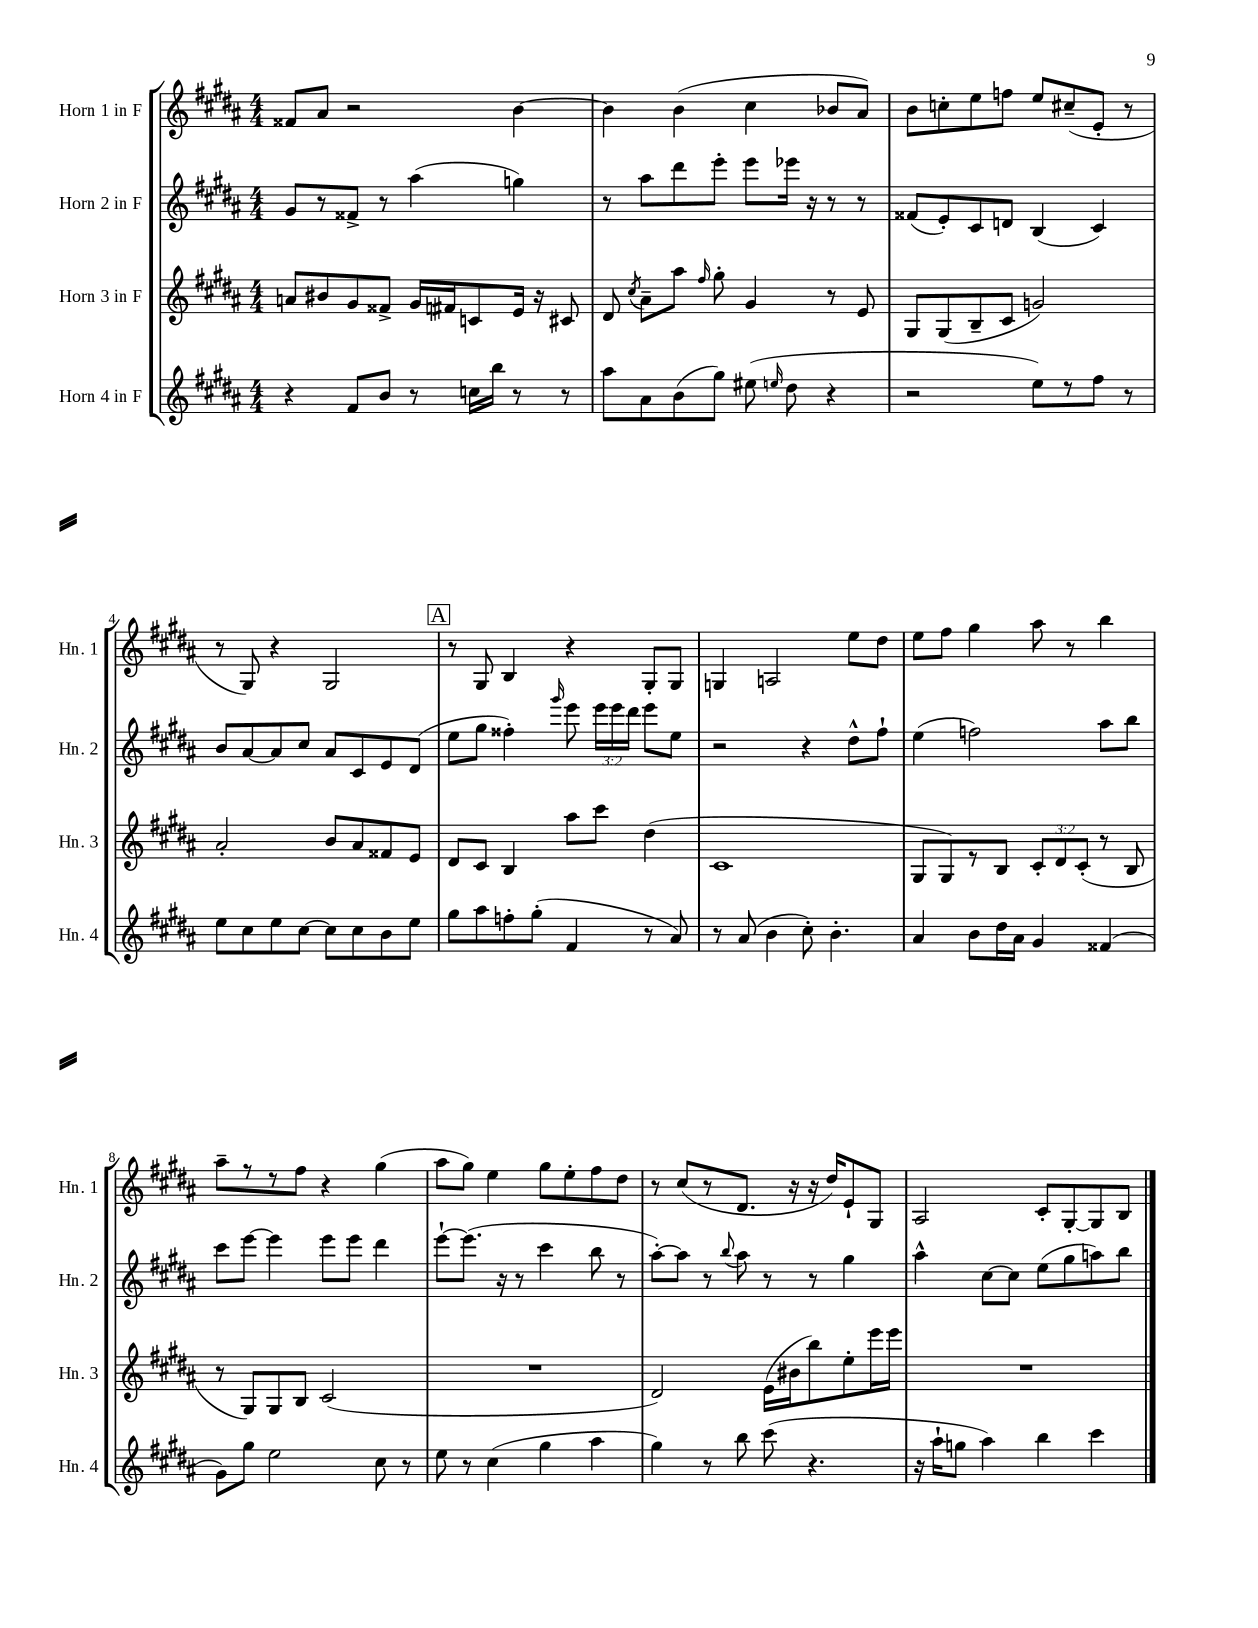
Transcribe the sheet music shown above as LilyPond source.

<<
\new StaffGroup <<
\new Staff = "s0" \with { instrumentName = "Horn 1 in F" shortInstrumentName = "Hn. 1" } {
    \clef treble \key b \major \numericTimeSignature \time 4/4
    \autoBeamOff fisis'8[ ais'8] r2 b'4~ |
    b'4 b'4( cis''4 bes'8[ ais'8]) |
    b'8[ c''8-. e''8 f''8] e''8[ cis''8--( e'8]-. r8 |
    r8 gis8) r4 gis2 |
    \mark \markup { \box "A" } r8 gis8 b4 r4 gis8[-. gis8] |
    g4 a2 e''8[ dis''8] |
    e''8[ fis''8] gis''4 ais''8 r8 b''4 |
    ais''8[-- r8 r8 fis''8] r4 gis''4( |
    ais''8[ gis''8]) e''4 gis''8[ e''8-. fis''8 dis''8] |
    r8 cis''8[( r8 dis'8.] r16 r16 dis''16[) e'8-! gis8] |
    ais2 cis'8[-. gis8~-. gis8 b8] \bar "|." |
}
\new Staff = "s1" \with { instrumentName = "Horn 2 in F" shortInstrumentName = "Hn. 2" } {
    \clef treble \key b \major \numericTimeSignature \time 4/4 \override Staff.TupletNumber.text = #tuplet-number::calc-fraction-text
    \autoBeamOff gis'8[ r8 fisis'8]-> r8 ais''4( g''4) |
    r8 ais''8[ dis'''8 e'''8]-. e'''8[ ees'''16] r16 r8 r8 |
    fisis'8[( e'8-.) cis'8 d'8] b4( cis'4) |
    b'8[ ais'8~ ais'8 cis''8] ais'8[ cis'8 e'8 dis'8]( |
    \mark \markup { \box "A" } e''8[ gis''8] fisis''4-.) \grace { gis'''16 } e'''8 \tuplet 3/2 { e'''16[ e'''16 dis'''16] } e'''8[ e''8] |
    r2 r4 dis''8[-^ fis''8]-! |
    e''4( f''2) ais''8[ b''8] |
    cis'''8[ e'''8]~ e'''4 e'''8[ e'''8] dis'''4 |
    e'''8[~-! e'''8.]( r16 r8 cis'''4 b''8 r8 |
    ais''8[~-.) ais''8] r8 \appoggiatura { b''8 } ais''8 r8 r8 gis''4 |
    ais''4-^ cis''8[~ cis''8] e''8[( gis''8 a''8) b''8] \bar "|." |
}
\new Staff = "s2" \with { instrumentName = "Horn 3 in F" shortInstrumentName = "Hn. 3" } {
    \clef treble \key b \major \numericTimeSignature \time 4/4 \override Staff.TupletNumber.text = #tuplet-number::calc-fraction-text
    \autoBeamOff a'8[ bis'8 gis'8 fisis'8]-> gis'16[ fis'16 c'8 e'16] r16 cis'8 |
    dis'8 \acciaccatura { cis''8 } ais'8[-- ais''8] \grace { fis''16 } gis''8-. gis'4 r8 e'8 |
    gis8[ gis8( b8-- cis'8] g'2) |
    ais'2-. b'8[ ais'8 fisis'8 e'8] |
    \mark \markup { \box "A" } dis'8[ cis'8] b4 ais''8[ cis'''8] dis''4( |
    cis'1 |
    gis8[ gis8) r8 b8] \tuplet 3/2 { cis'8[-. dis'8 cis'8]-.( } r8 b8 |
    r8 gis8[) gis8 b8] cis'2( |
    R1 |
    dis'2) e'16[( bis'16 b''8) e''8-. e'''16 e'''16] |
    R1 \bar "|." |
}
\new Staff = "s3" \with { instrumentName = "Horn 4 in F" shortInstrumentName = "Hn. 4" } {
    \clef treble \key b \major \numericTimeSignature \time 4/4
    \autoBeamOff r4 fis'8[ b'8] r8 c''16[ b''16] r8 r8 |
    ais''8[ ais'8 b'8( gis''8]) eis''8( \grace { e''16 } dis''8 r4 |
    r2 e''8[) r8 fis''8] r8 |
    e''8[ cis''8 e''8 cis''8]~ cis''8[ cis''8 b'8 e''8] |
    \mark \markup { \box "A" } gis''8[ ais''8 f''8-. gis''8]-.( fis'4 r8 ais'8) |
    r8 ais'8( b'4 cis''8-.) b'4.-. |
    ais'4 b'8[ dis''16 ais'16] gis'4 fisis'4( |
    gis'8[) gis''8] e''2 cis''8 r8 |
    e''8 r8 cis''4( gis''4 ais''4 |
    gis''4) r8 b''8 cis'''8( r4. |
    r16 ais''16[-! g''8] ais''4) b''4 cis'''4 \bar "|." |
}
>>
>>
